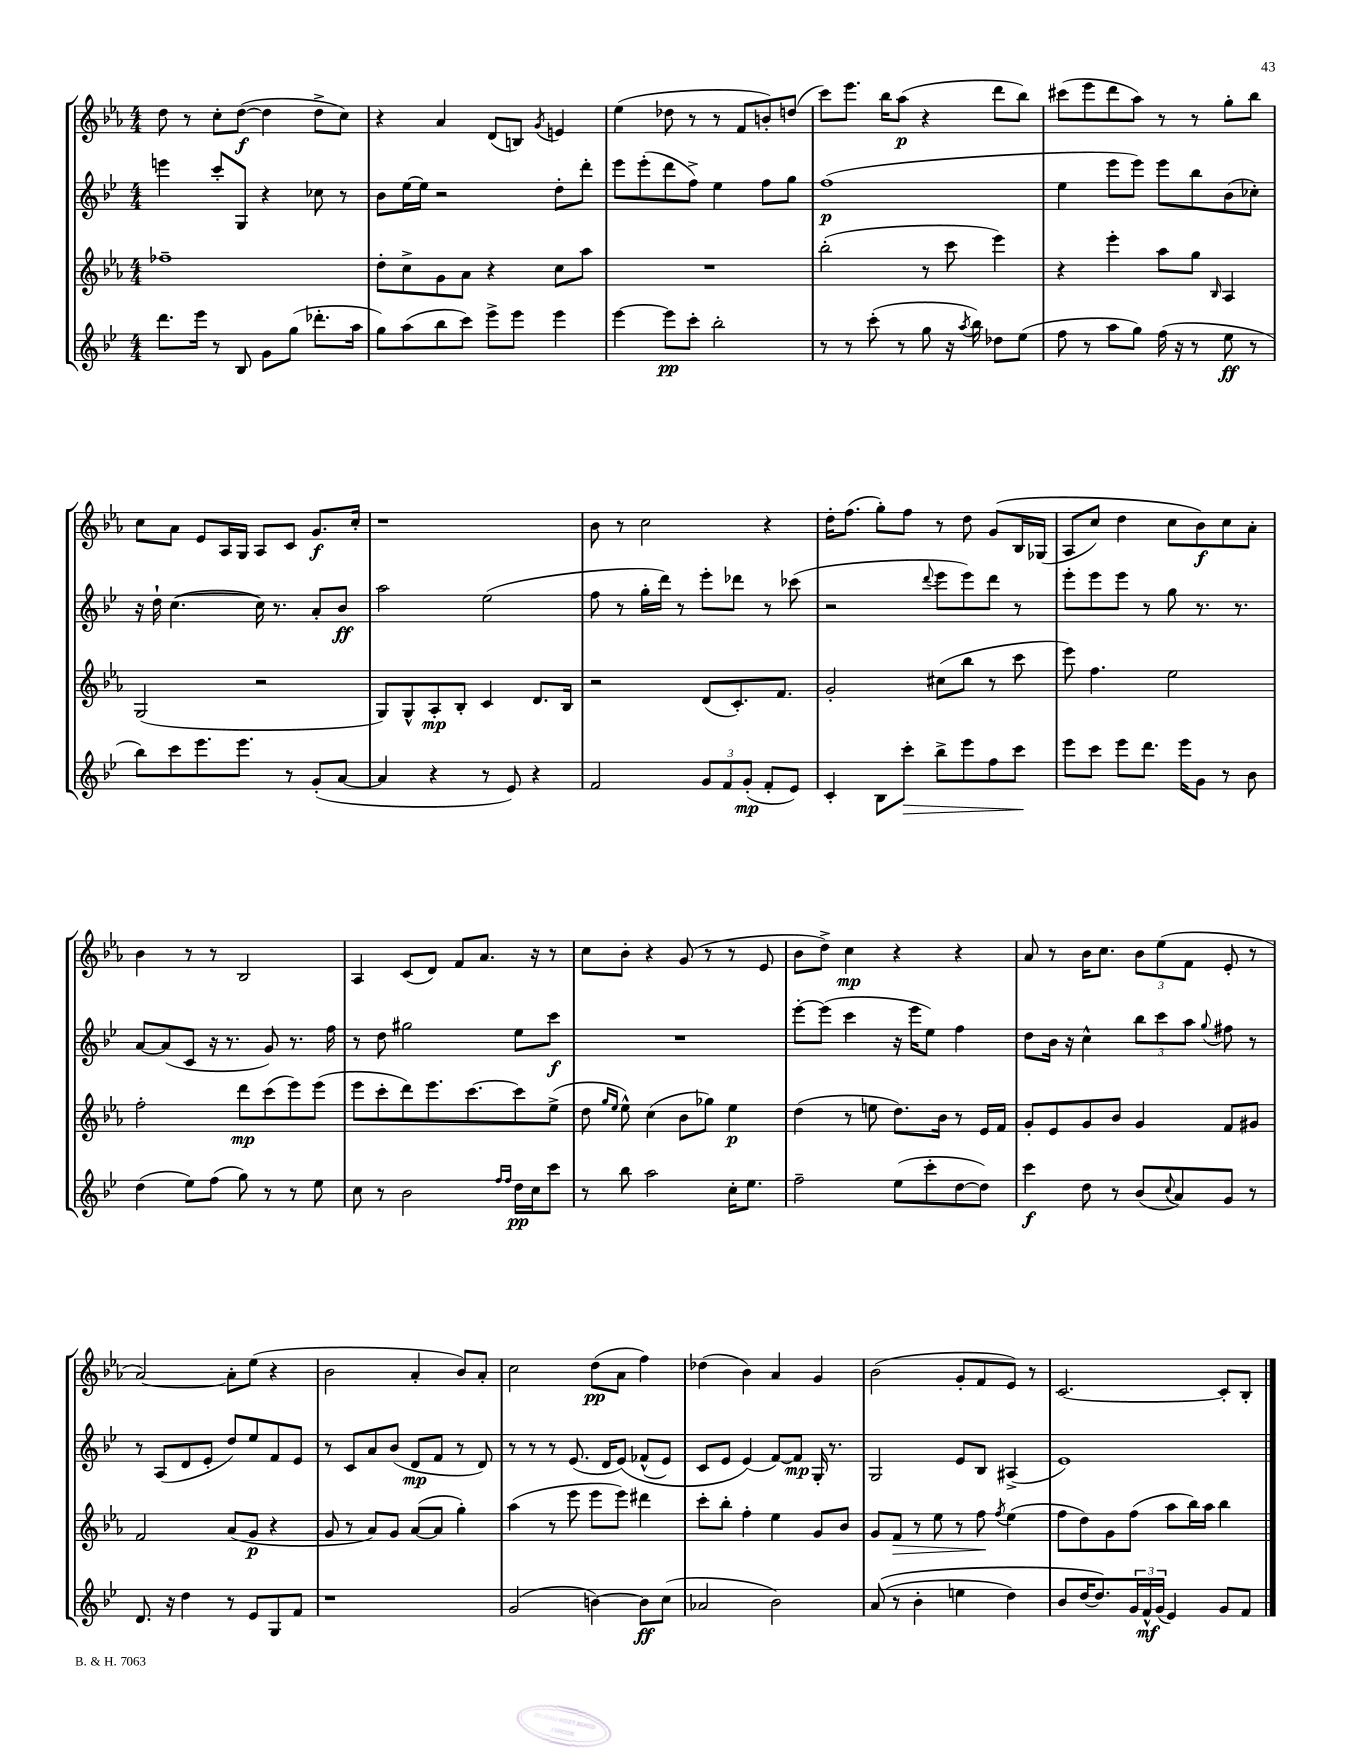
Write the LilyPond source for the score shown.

<<
\new StaffGroup <<
\new Staff = "s0" {
    \clef treble \key ees \major \numericTimeSignature \time 4/4
    d''8 r8 c''8-. d''8~\f( d''4 d''8-> c''8) |
    r4 aes'4 d'8( b8) \acciaccatura { g'8 } e'4 |
    ees''4( des''8 r8 r8 f'8 b'8-.) d''8( |
    c'''8) ees'''8. bes''16 aes''8\p( r4 d'''8 bes''8) |
    cis'''8( ees'''8 d'''8 aes''8) r8 r8 g''8-. bes''8 |
    c''8 aes'8 ees'8 aes16 g16 aes8 c'8 g'8.\f c''16-. |
    r1 |
    bes'8 r8 c''2 r4 |
    d''16-. f''8.( g''8-.) f''8 r8 d''8 g'8\( bes16 ges16( |
    aes8 c''8) d''4 c''8 bes'8\f\) c''8 aes'8-. |
    bes'4 r8 r8 bes2 |
    aes4 c'8( d'8) f'8 aes'8. r16 r8 |
    c''8 bes'8-. r4 g'8( r8 r8 ees'8 |
    bes'8 d''8->) c''4\mp r4 r4 |
    aes'8 r8 bes'16 c''8. \tuplet 3/2 { bes'8 ees''8( f'8 } ees'8-. r8 |
    aes'2~) aes'8-. ees''8( r4 |
    bes'2 aes'4-. bes'8) aes'8-. |
    c''2 d''8\pp( aes'8 f''4) |
    des''4( bes'4) aes'4 g'4 |
    bes'2( g'8-. f'8 ees'8) r8 |
    c'2.~ c'8-. bes8-. \bar "|." |
}
\new Staff = "s1" {
    \clef treble \key bes \major \numericTimeSignature \time 4/4
    e'''4 c'''8-. g8 r4 ces''8 r8 |
    bes'8 ees''16~ ees''16 r2 d''8-. d'''8-. |
    ees'''8 ees'''8-.( d'''8 f''8->) ees''4 f''8 g''8 |
    f''1\p( |
    ees''4 ees'''8 ees'''8) ees'''8 bes''8 bes'8( ces''8-.) |
    r16 d''16-! c''4.~( c''16) r8. a'8-. bes'8\ff |
    a''2 ees''2( |
    f''8 r8 g''16-. d'''16) r8 ees'''8-. des'''8 r8 ces'''8( |
    r2 \appoggiatura { d'''8 } ees'''8 ees'''8) d'''8 r8 |
    ees'''8-. ees'''8 ees'''8 r8 g''8 r8. r8. |
    a'8~ a'8( c'8 r16 r8. g'8) r8. f''16 |
    r8 d''8 gis''2 ees''8 c'''8\f |
    R1 |
    ees'''8~-. ees'''8( c'''4 r16 ees'''16 ees''8) f''4 |
    d''8 bes'16 r16 c''4-^ \tuplet 3/2 { bes''8 c'''8 a''8 } \appoggiatura { g''8 } fis''8 r8 |
    r8 a8( d'8 ees'8-. d''8) ees''8 f'8 ees'8 |
    r8 c'8 a'8 bes'8( d'8\mp f'8 r8 d'8) |
    r8 r8 r8 ees'8.( d'16 ees'8)\( fes'8-^( ees'8) |
    c'8 ees'8 ees'4(\) f'8~) f'8\mp g16-. r8. |
    g2 ees'8 bes8 ais4->( |
    ees'1) \bar "|." |
}
\new Staff = "s2" {
    \clef treble \key ees \major \numericTimeSignature \time 4/4
    fes''1-- |
    d''8-. c''8-> g'8 aes'8 r4 c''8 aes''8 |
    R1 |
    bes''2-.( r8 c'''8 ees'''4) |
    r4 ees'''4-. aes''8 g''8 \grace { bes16 } aes4 |
    g2( r2 |
    g8) g8-^ aes8-.\mp bes8-. c'4 d'8. bes16 |
    r2 d'8( c'8.-.) f'8. |
    g'2-. cis''8( bes''8 r8 c'''8 |
    ees'''8) f''4. ees''2 |
    f''2-. d'''8\mp c'''8( ees'''8) ees'''8( |
    ees'''8 c'''8-. d'''8) ees'''8. c'''8.~ c'''8 ees''8->( |
    d''8 \grace { g''16 ees''16 } ees''8-^) c''4( bes'8 ges''8) ees''4\p |
    d''4( r8 e''8 d''8.) bes'16 r8 ees'16 f'16 |
    g'8-. ees'8 g'8 bes'8 g'4 f'8 gis'8 |
    f'2 aes'8( g'8\p r4 |
    g'8 r8 aes'8) g'8 aes'8~( aes'8 g''4-.) |
    aes''4( r8 ees'''8 ees'''8 ees'''8) dis'''4 |
    c'''8-. bes''8-. f''4-. ees''4 g'8 bes'8 |
    g'8 f'8\> r8 ees''8 r8 f''8\! \acciaccatura { f''8 } ees''4( |
    f''8 d''8) g'8 f''8( aes''8 bes''16) aes''16 bes''4 \bar "|." |
}
\new Staff = "s3" {
    \clef treble \key bes \major \numericTimeSignature \time 4/4
    d'''8. ees'''16 r8 bes8 g'8 g''8( des'''8.-. a''16 |
    g''8) a''8( bes''8 c'''8) ees'''8-> ees'''8 ees'''4 |
    ees'''4~ ees'''8\pp c'''8-. bes''2-. |
    r8 r8 c'''8-.( r8 g''8 r16 \acciaccatura { a''8 } bes''16) des''8 ees''8( |
    f''8 r8 a''8 g''8) f''16( r16 r8 ees''8\ff r8 |
    bes''8) c'''8 ees'''8. ees'''8. r8 g'8-.( a'8~ |
    a'4 r4 r8 ees'8) r4 |
    f'2 \tuplet 3/2 { g'8 f'8 g'8-.\mp( } f'8-. ees'8) |
    c'4-. bes8 c'''8-.\> bes''8-> ees'''8 f''8 c'''8\! |
    ees'''8 c'''8 ees'''8 d'''8. ees'''16 g'8 r8 bes'8 |
    d''4( ees''8) f''8( g''8) r8 r8 ees''8 |
    c''8 r8 bes'2 \grace { f''16 f''16 } d''16\pp c''16 c'''8 |
    r8 bes''8 a''2 c''16-. ees''8. |
    f''2-- ees''8( c'''8-. d''8~ d''8) |
    c'''4\f d''8 r8 bes'8( \appoggiatura { c''8 } a'8) g'8 r8 |
    d'8. r16 d''4 r8 ees'8 g8 f'8 |
    r1 |
    g'2( b'4~) b'8\ff c''8( |
    aes'2 bes'2) |
    a'8(\( r8 bes'4-. e''4 d''4) |
    bes'8 d''16~ d''8.\) \tuplet 3/2 { g'16 f'16-^\mf g'16( } ees'4) g'8 f'8 \bar "|." |
}
>>
>>
\layout { \context { \Score \remove "Bar_number_engraver" } }
